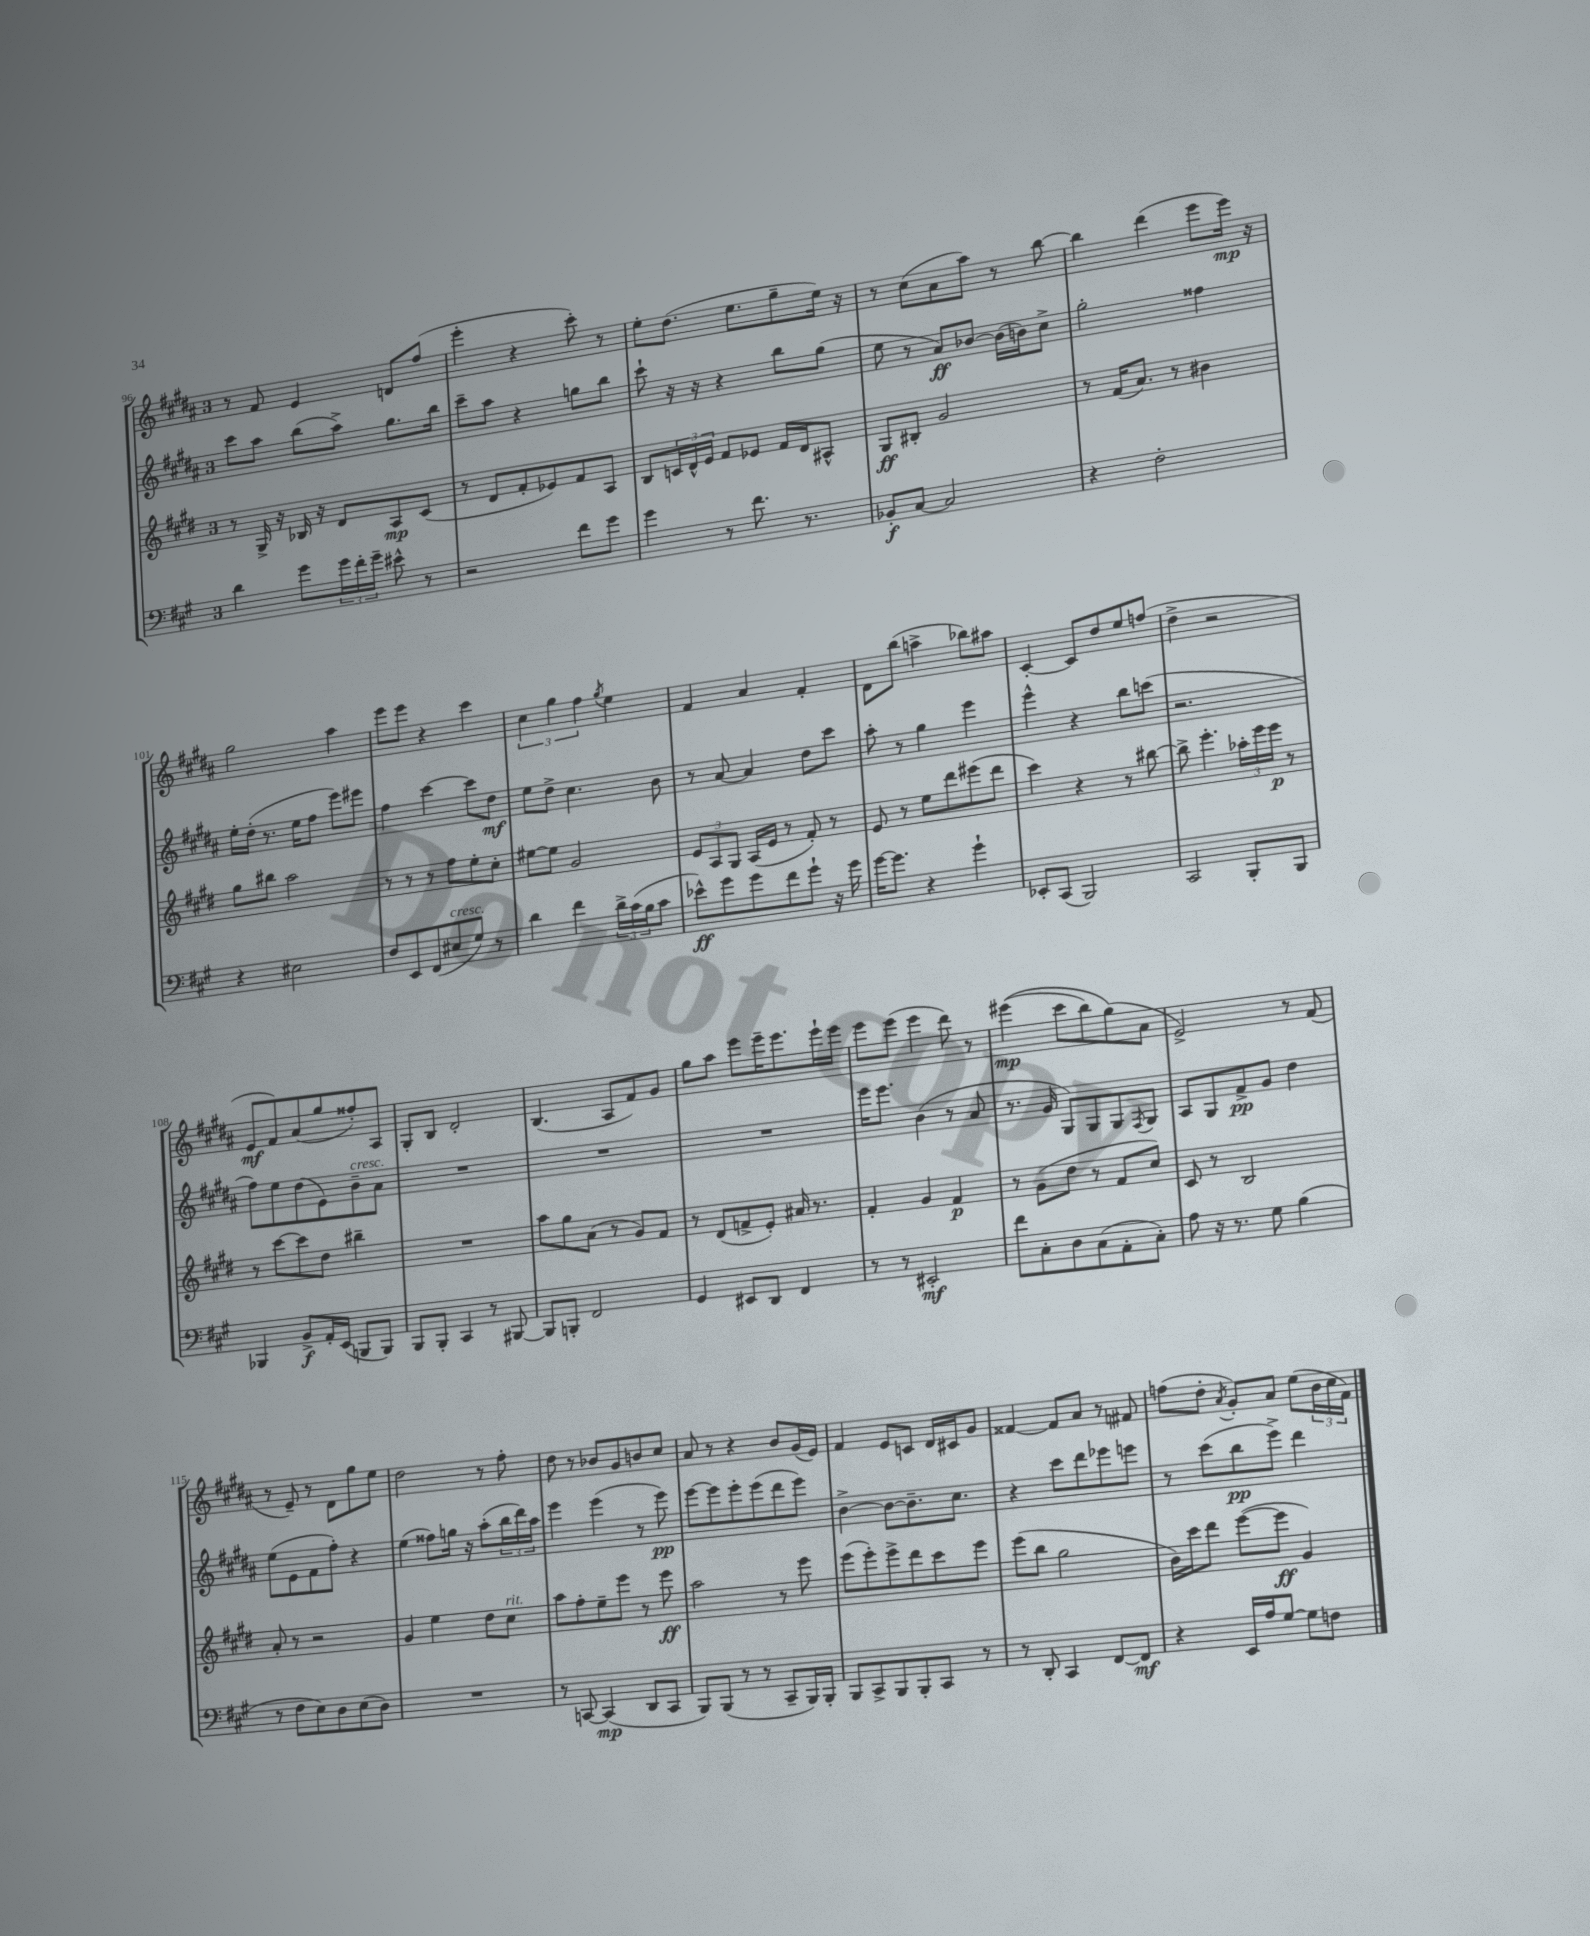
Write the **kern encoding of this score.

**kern	**kern	**kern	**kern
*staff4	*staff3	*staff2	*staff1
*clefF4	*clefG2	*clefG2	*clefG2
*k[f#c#g#]	*k[f#c#g#d#]	*k[f#c#g#d#a#]	*k[f#c#g#d#a#]
*M3/4	*M3/4	*M3/4	*M3/4
4d	8r	8ccc#	8r
.	16G#^	8aa#	8f#
.	16r	.	.
8g#	16B-	(8bb	4e
.	16r	.	.
24g#	8d#	8aa#^)	.
24f#'	.	.	.
24g#~	.	.	.
8e#^^	8A	8.gg#	8d
8r	(8c#	.	(8ff#
.	.	16bb	.
=	=	=	=
2r	8r	8ccc#~	4eee'
.	8d#	8aa#	.
.	8f#'	4r	4r
.	8e-)	.	.
8f#	8f#	8gg	8ccc#')
8g#	8A	8bb	8r
=	=	=	=
4g#	8B	8ccc#`	8ee'
.	24c	16r	(8.dd#
.	24d#^^	.	.
.	.	16r	.
.	24e	.	.
8r	8f#	4r	.
.	.	.	8.ee
8.f#	8e-	.	.
.	16f#	8bb	8gg#~
8.r	16d#	.	.
.	8A#^^	(8gg#	16ee)
.	.	.	16r
=	=	=	=
8BB-'	8G#	8ee	8r
[8C#	8B#'	8r	(8cc#
2C#]	2g#	8a#)	8a#
.	.	[8b-	8aa#)
.	.	(16b-]	8r
.	.	16b)	.
.	.	8cc#^	[8bb
=	=	=	=
4r	8r	2gg#'	4bb]
.	(16f#	.	.
.	8.a)	.	.
2F#'	.	.	(4ddd#
.	8r	.	.
.	4b#	4ff##	8eee
.	.	.	16eee)
.	.	.	16r
=	=	=	=
4r	8gg#	16ee'	2gg#
.	.	(16dd#'	.
.	8bb#	8.r	.
2E#	2aa	.	.
.	.	16ee	.
.	.	8ff#	.
.	.	8eee)	4aa#
.	.	8eee#	.
=	=	=	=
8F#	8r	4ff#	8eee
8EE	8r	.	8eee
(8FF#	8r	[4ccc#	4r
8E#	8ff#	.	.
8G#)	8ee'	8ccc#]	4ccc#
8r	8cc#'	8dd#	.
=	=	=	=
4d	[8ee#	8ee	6cc#
.	8ee#]	8dd#^	.
.	.	.	6gg#
4f#	2g#	4.cc#	.
.	.	.	6ff#
.	.	.	8qgg#
24d^	.	.	4ee
(24c#	.	.	.
24B	.	.	.
8c#	.	8b	.
=	=	=	=
8e-^^)	12e	8r	4f#
.	12A	.	.
8g#	.	[8a#	.
.	12G#	.	.
8g#	(16A	4a#]	4a#
.	16e	.	.
8f#	8r	.	.
8g#`	8f#')	8dd#	4f#'
16r	8r	8ccc#	.
16g#	.	.	.
=	=	=	=
[16g#	8e	8aa#'	8d#
8.g#]	.	.	.
.	8r	8r	(8bb
4r	8ee	4gg#	4aa^
.	8ddd#	.	.
4g#`	(8eee#	4eee	8bb-)
.	8ddd#	.	8aa#
=	=	=	=
8EE-'	4ccc#)	4eee^^	[4c#'
(8CC#	.	.	.
2BBB)	4r	4r	8c#]
.	.	.	8dd#
.	8r	8bb	8ee
.	[8bb#	(8ccc	(8ff
=	=	=	=
2CC#	8bb#^]	2.r	4dd#^
.	4.eee'	.	.
.	.	.	2r
8BBB'	24aa-'	.	.
.	24eee	.	.
.	24eee	.	.
8BBB	8r	.	.
=	=	=	=
4BBB-	8r	8ff#)	8e
.	[8ccc#	8ee	8f#)
8BB^	8ccc#]	(8dd#	(8a#
16AA'	8dd#	8e)	8gg#
(16EE	.	.	.
8BBB	4bb#~	8b~	8ff##')
8BBB)	.	8a#	8A#
=	=	=	=
8BBB	2.r	2.r	8G#'
8BBB'	.	.	8B
4CC#	.	.	2d#'
8r	.	.	.
[8BBB#	.	.	.
=	=	=	=
8BBB#]	8aa	2.r	(4.B
8BBB'	8gg#	.	.
2FF#	(8a	.	.
.	8r	.	8A#
.	8g#)	.	8f#)
.	8f#	.	8g#
=	=	=	=
4GG#	8r	2.r	8gg#
.	(8d#	.	8aa#
8EE#	8f^	.	8eee
8DD	8e')	.	16eee~
.	.	.	8.eee
4FF#	16a#	.	.
.	8.r	.	.
.	.	.	16eee`
.	.	.	16eee
=	=	=	=
8r	4f#'	16eee	8eee
.	.	8.eee	.
8r	.	.	(8eee
2EE#'	4g#	(4b	4eee
.	4f#	8r	8ddd#)
.	.	8a#	8r
=	=	=	=
8f#	8r	8.r	&((4eee#
8C#'	(8g#	.	.
.	.	16g#	.
8D	8dd#	8G#)	8ccc#
(8C#	8r	8G#	8bb)
8AA'	8f#	8G#	(8gg#&)
.	.	8qF#	.
8C#')	8cc#)	8G#	8a#
=	=	=	=
8A	8c#	8A#	2e^)
16r	8r	8G#	.
8.r	.	.	.
.	2B	8f#^	.
8G#	.	8g#	.
(4B	.	4dd#	8r
.	.	.	(8f#
=	=	=	=
8r	8a'	(8ee	8r
8F#	8r	8e	8e~)
8E)	2r	8f#	8r
8D	.	8ff#')	8d#
(8E	.	4r	8gg#
8D)	.	.	8ee
=	=	=	=
2.r	4g#	(4ee	2dd#
.	4ee	8ff##)	.
.	.	16gg	.
.	.	16r	.
.	8dd#	(8aa#'	8r
.	8cc#	24bb	8ff#'
.	.	24ddd#)	.
.	.	24aa#	.
=	=	=	=
8r	8aa	4eee	8dd#
[8CC	8ff#'	.	8r
(4CC]	8ee~	(4eee	8b-
.	8eee	.	8g#
8DD	8r	8r	8b
8CC	8eee	8eee)	8cc#
=	=	=	=
8BBB)	2aa	[8eee	8a#
(8BBB	.	8eee]	8r
8r	.	8eee'	4r
8r	.	(8eee	.
8CC#~	8r	8ddd#	8b
16BBB)	8eee	8eee)	(16g#
16BBB'	.	.	16e)
=	=	=	=
8BBB	(8eee	[4b^	4f#
8CC#^	8eee')	.	.
8BBB	8eee^	8b_	8e
8BBB'	8ddd#	8.b~]	8c
8CC#	8ccc#	.	16d#
.	.	8.cc#	16c#
8r	8eee	.	8g#
=	=	=	=
8r	(8eee	4r	[4f##
8DD'	8bb	.	.
4CC#	2gg#	8ccc#	8f##]
.	.	8ddd#	8a#
[8FF#	.	8eee-	8r
8FF#]	.	8eee	8f#
=	=	=	=
4r	16b)	8r	(8ff
.	16ccc#	.	.
.	8ddd#	(8ccc#	8dd#'
.	.	.	8qa#
16EE	([8eee	8bb	8g#')
16A	.	.	.
[8G#	8eee]	8eee^)	8a#
8G#]	4g#)	4ddd#	(8ee
8F	.	.	24b
.	.	.	24cc#
.	.	.	24f#)
==	==	==	==
*-	*-	*-	*-
